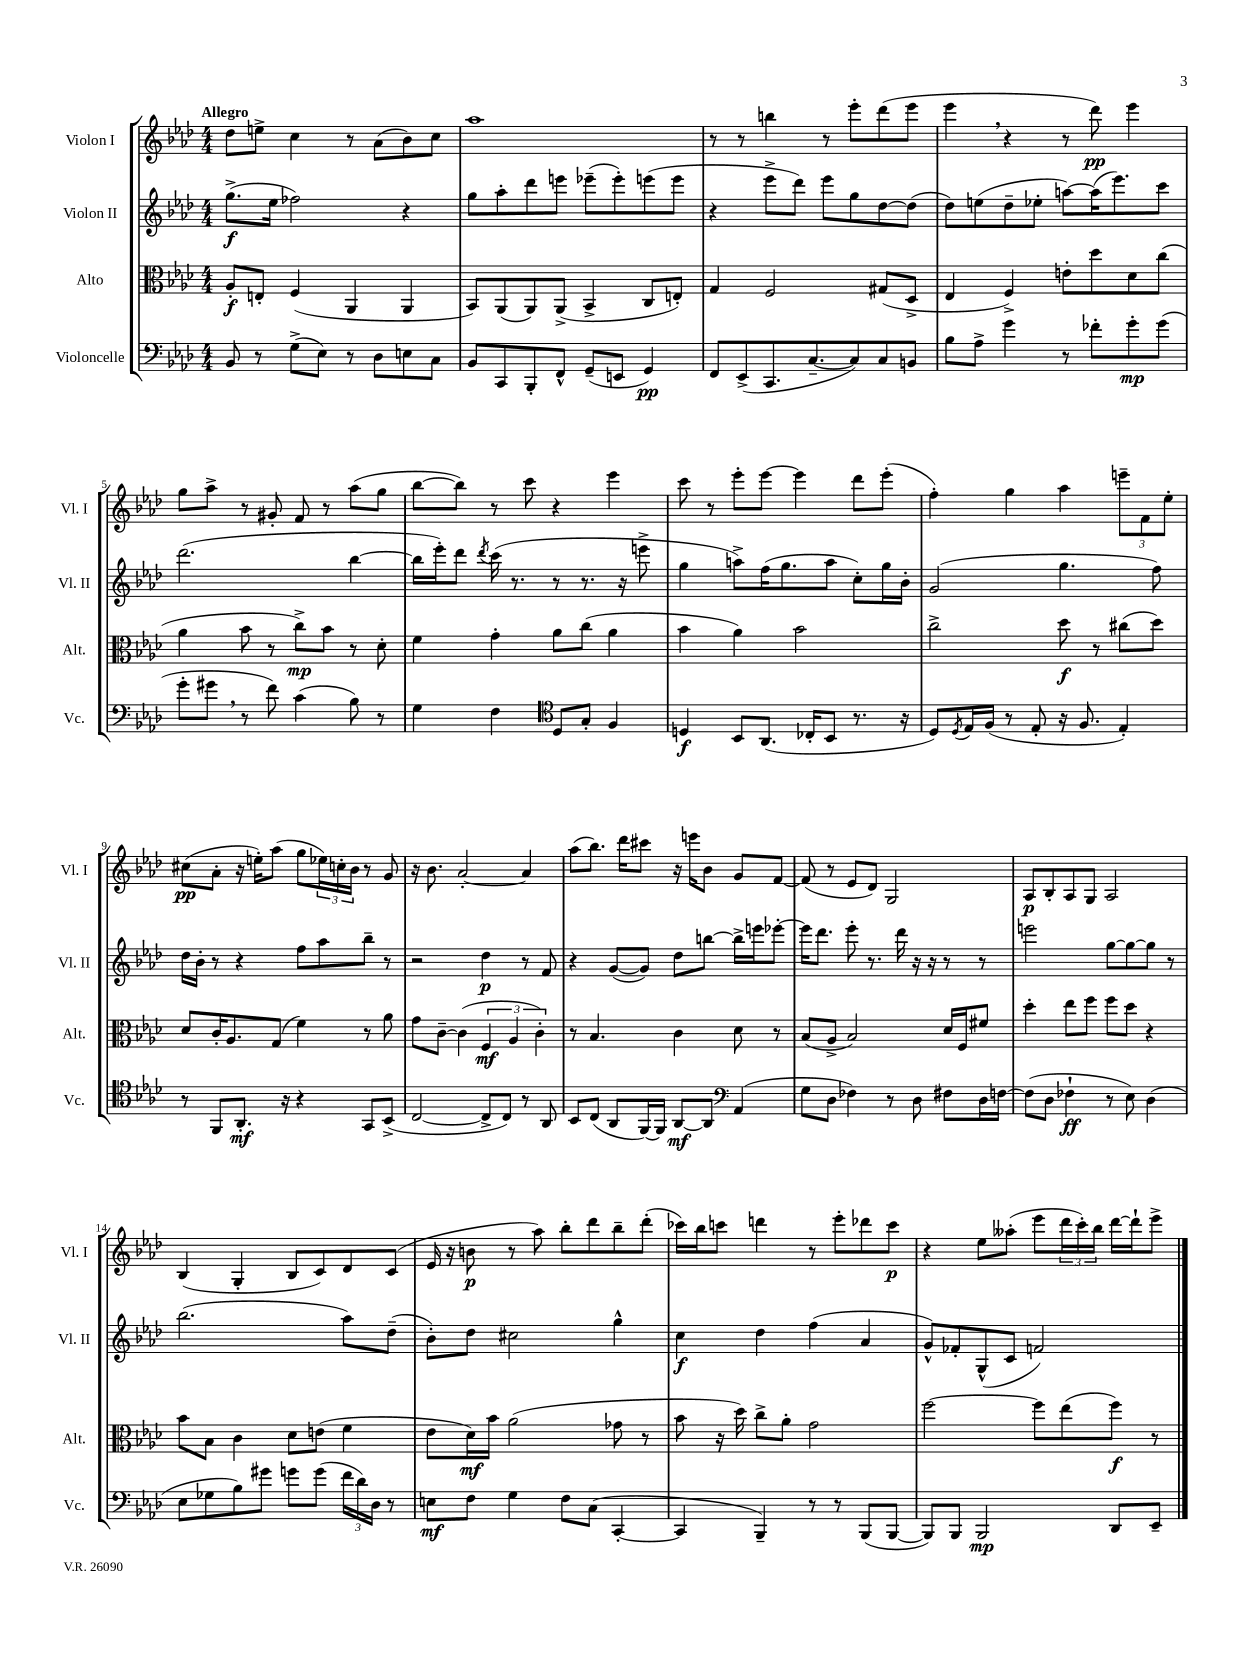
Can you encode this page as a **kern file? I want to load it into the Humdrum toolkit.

**kern	**dynam	**kern	**dynam	**kern	**dynam	**kern	**dynam
*part4	*part4	*part3	*part3	*part2	*part2	*part1	*part1
*staff4	*staff4	*staff3	*staff3	*staff2	*staff2	*staff1	*staff1
*I"Violoncelle	*	*I"Alto	*	*I"Violon II	*	*I"Violon I	*
*I'Vc.	*	*I'Alt.	*	*I'Vl. II	*	*I'Vl. I	*
*clefF4	*	*clefC3	*	*clefG2	*	*clefG2	*
*k[b-e-a-d-]	*	*k[b-e-a-d-]	*	*k[b-e-a-d-]	*	*k[b-e-a-d-]	*
*M4/4	*	*M4/4	*	*M4/4	*	*M4/4	*
=1	=1	=1	=1	=1	=1	=1	=1
!	!	!	!	!	!	!LO:TX:a:B:t=Allegro	!
8BB-/	.	8A-'/L	f	(8.gg^\L	f	8dd-\L	.
8r	.	8En'/J	.	.	.	8een^\J	.
.	.	.	.	16ee-\Jk	.	.	.
(8G^\L	.	(4F/	.	2ff-X\)	.	4cc\	.
8E-\J)	.	.	.	.	.	.	.
8r	.	4AA-/	.	.	.	8r	.
8D-\L	.	.	.	.	.	(8a-\L	.
8En\	.	4AA-/	.	4r	.	8b-\)	.
8C\J	.	.	.	.	.	8cc\J	.
=2	=2	=2	=2	=2	=2	=2	=2
8BB-/L	.	8BB-/L)	.	8gg\L	.	1aa-	.
8CC/	.	(8AA-/	.	8aa-'\	.	.	.
8BBB-'/	.	8AA-/)	.	8ddd-\	.	.	.
8FF^^/J	.	(8AA-^/J	.	8eeen\J	.	.	.
(8GG~/L	.	4BB-^/	.	(8eee-X~\L	.	.	.
8EEn/J	.	.	.	8eee-'\)	.	.	.
4GG/)	pp	8C/L	.	(8eeen\	.	.	.
.	.	8En'/J)	.	8eee\J	.	.	.
=3	=3	=3	=3	=3	=3	=3	=3
8FF/L	.	4G/	.	4r	.	8r	.
(8EE-^/	.	.	.	.	.	8r	.
8.CC/	.	2F/	.	8eee-^\L	.	4bbn\	.
.	.	.	.	8ddd-\J)	.	.	.
[8.C~/	.	.	.	.	.	.	.
.	.	.	.	8eee-\L	.	8r	.
8C/])	.	.	.	8gg\	.	8eee-'\L	.
8C/	.	(8G#X/L	.	[8dd-\	.	(8ddd-\	.
8BBn/J	.	8D-^/J	.	(8dd-\J]	.	8eee-\J	.
=4	=4	=4	=4	=4	=4	=4	=4
8B-\L	.	4E-/	.	8dd-\L)	.	4eee-,\	.
8A-^\J	.	.	.	(8een\	.	.	.
4g\	.	4F^/)	.	8dd-~\	.	4r	.
.	.	.	.	8ee-X'\J	.	.	.
8r	.	8en'\L	.	[8aan\L)	.	8r	.
8f-X'\L	.	8dd-\	.	(16aa\K]	.	8ddd-\)	pp
.	.	.	.	8.eee-\)	.	.	.
8g'\	mp	8d-\	.	.	.	4eee-\	.
(8g\J	.	(8cc\J	.	8ccc\J	.	.	.
!!LO:LB:g=z
=5	=5	=5	=5	=5	=5	=5	=5
8g'\L	.	4a-\	.	(2.ddd-\	.	8gg\L	.
8g#X,\J	.	.	.	.	.	8aa-^\J	.
8r	.	8b-\	.	.	.	8r	.
8f\)	.	8r	.	.	.	8g#X'/	.
(4c\	.	8cc^\L)	mp	.	.	8f/	.
.	.	8b-\J	.	.	.	8r	.
8B-\)	.	8r	.	[4bb-\	.	(8aa-\L	.
8r	.	8d-'\	.	.	.	8gg\J	.
=6	=6	=6	=6	=6	=6	=6	=6
4G\	.	4f\	.	16bb-\LL]	.	[8bb-\L	.
.	.	.	.	16eee-'\J)	.	.	.
.	.	.	.	8ddd-\J	.	8bb-\J])	.
.	.	.	.	8qddd-/	.	.	.
4F\	.	4g'\	.	(16ccc\	.	8r	.
.	.	.	.	8.r	.	.	.
.	.	.	.	.	.	8ccc\	.
*clefC4	*	*	*	*	*	*	*
8D-/L	.	8a-\L	.	8r	.	4r	.
8G'/J	.	(8cc\J	.	8.r	.	.	.
4F/	.	4a-\	.	.	.	4eee-\	.
.	.	.	.	16r	.	.	.
.	.	.	.	8eeen^\	.	.	.
=7	=7	=7	=7	=7	=7	=7	=7
4Dn/	f	4b-\	.	4gg\	.	8ccc\	.
.	.	.	.	.	.	8r	.
8BB-/L	.	4a-\)	.	8aan^\L)	.	8eee-'\L	.
(8.AA-/J	.	.	.	(16ff\K	.	[8eee-\J	.
.	.	.	.	8.gg\	.	.	.
.	.	2b-\	.	.	.	4eee-\]	.
16C-X'/KL	.	.	.	.	.	.	.
8BB-/J	.	.	.	8aa\J	.	.	.
8.r	.	.	.	8cc'\L)	.	8ddd-\L	.
.	.	.	.	16gg\L	.	(8eee-'\J	.
16r	.	.	.	16b-'\JJ	.	.	.
=8	=8	=8	=8	=8	=8	=8	=8
8D-/L)	.	2cc^\	.	(2g/	.	4ff'\)	.
8qD-/	.	.	.	.	.	.	.
16E-/L	.	.	.	.	.	.	.
(16F/JJ	.	.	.	.	.	.	.
8r	.	.	.	.	.	4gg\	.
8E-'/	.	.	.	.	.	.	.
16r	.	8dd-\	f	4.gg\	.	4aa-\	.
8.F/	.	.	.	.	.	.	.
.	.	8r	.	.	.	.	.
4E-'/)	.	(8cc#X\L	.	.	.	12eeen~\L	.
.	.	.	.	.	.	12f\	.
.	.	8dd-\J)	.	8ff\)	.	.	.
.	.	.	.	.	.	12ee-'\J	.
!!LO:LB:g=z
=9	=9	=9	=9	=9	=9	=9	=9
8r	.	8d-/L	.	16dd-\LL	.	(8cc#X\L	pp
.	.	.	.	16b-'\JJ	.	.	.
8FF/L	.	16c'/K	.	8r	.	8a-'\J	.
.	.	8.A-/	.	.	.	.	.
8.AA-'/J	mf	.	.	4r	.	16r	.
.	.	.	.	.	.	16een'\KL)	.
.	.	(8G/J	.	.	.	(8aa-\J	.
16r	.	.	.	.	.	.	.
4r	.	4f\)	.	8ff\L	.	8gg\L	.
.	.	.	.	8aa-\	.	24ee-X\L)	.
.	.	.	.	.	.	24ccn'\	.
.	.	.	.	.	.	24b-\JJ	.
8GG/L	.	8r	.	8bb-~\J	.	8r	.
(8BB-^/J	.	8a-\	.	8r	.	8g/	.
=10	=10	=10	=10	=10	=10	=10	=10
[2C/	.	8g\L	.	2r	.	16r	.
.	.	.	.	.	.	8.b-\	.
.	.	[8c~\J	.	.	.	.	.
.	.	(4c\]	.	.	.	[2a-'/	.
8C^/L]	.	6F/	mf	4dd-\	p	.	.
8C/J)	.	.	.	.	.	.	.
.	.	6A-/	.	.	.	.	.
8r	.	.	.	8r	.	4a-/]	.
.	.	6c'\)	.	.	.	.	.
8AA-/	.	.	.	8f/	.	.	.
=11	=11	=11	=11	=11	=11	=11	=11
8BB-/L	.	8r	.	4r	.	(8aa-\L	.
(8C/J	.	4.B-/	.	.	.	8.bb-\J)	.
8AA-/L	.	.	.	([8g/L	.	.	.
.	.	.	.	.	.	16ddd-\KL	.
[16FF/L)	.	.	.	8g/J])	.	8ccc#X\J	.
16FF/JJ]	.	.	.	.	.	.	.
[8AA-/L	mf	4c\	.	8dd-\L	.	16r	.
.	.	.	.	.	.	16eeen\KL	.
8AA-/J]	.	.	.	[8bbn\J	.	8b-\J	.
*clefF4	*	*	*	*	*	*	*
(4AA-/	.	8d-\	.	16bb^\LL]	.	8g/L	.
.	.	.	.	16eeen\J	.	.	.
.	.	8r	.	[8eee-X'\J	.	[8f/J	.
=12	=12	=12	=12	=12	=12	=12	=12
8G\L	.	(8B-/L	.	16eee-\KL]	.	(8f/]	.
.	.	.	.	8.ddd-\J	.	.	.
8D-\J	.	8A-^/J	.	.	.	8r	.
4F-X\)	.	2B-/)	.	8eee-'\	.	8e-/L	.
.	.	.	.	8.r	.	8d-/J)	.
8r	.	.	.	.	.	2G/	.
.	.	.	.	16ddd-\	.	.	.
8D-\	.	.	.	16r	.	.	.
.	.	.	.	16r	.	.	.
8F#X\L	.	16d-/LL	.	8r	.	.	.
.	.	16F/J	.	.	.	.	.
16D-\L	.	8f#X/J	.	8r	.	.	.
[16Fn\JJ	.	.	.	.	.	.	.
=13	=13	=13	=13	=13	=13	=13	=13
(8F\L]	.	4dd-'\	.	2eeen\	.	8A-/L	p
8D-\J	.	.	.	.	.	8B-'/	.
4F-X`\	ff	8ee-\L	.	.	.	8A-/	.
.	.	8ff\J	.	.	.	8G/J	.
8r	.	8ff\L	.	[8gg\L	.	2A-/	.
8E-\)	.	8dd-\J	.	8gg\_	.	.	.
(4D-\	.	4r	.	8gg\J]	.	.	.
.	.	.	.	8r	.	.	.
!!LO:LB:g=z
=14	=14	=14	=14	=14	=14	=14	=14
8E-\L	.	8b-\L	.	(2.bb-\	.	(4B-/	.
8G-X\	.	8B-\J	.	.	.	.	.
8B-\)	.	4c\	.	.	.	4G'/	.
8g#X\J	.	.	.	.	.	.	.
8gn\L	.	8d-\L	.	.	.	8B-/L	.
(8g\J	.	(8en\J	.	.	.	8c/)	.
24f\LL	.	4f\	.	8aa-\L)	.	8d-/	.
24d-\)	.	.	.	.	.	.	.
24D-\JJ	.	.	.	.	.	.	.
8r	.	.	.	(8dd-~\J	.	(8c/J	.
=15	=15	=15	=15	=15	=15	=15	=15
8En\L	mf	8e-\L	.	8b-'\L)	.	16e-/	.
.	.	.	.	.	.	16r	.
8F\J	.	16d-\L)	mf	8dd-\J	.	8bn\	p
.	.	16b-\JJ	.	.	.	.	.
4G\	.	(2a-\	.	2cc#X\	.	8r	.
.	.	.	.	.	.	8aa-\)	.
8F\L	.	.	.	.	.	8bb-'\L	.
(8C\J	.	.	.	.	.	8ddd-\	.
[4CC'/	.	8g-X\	.	4gg^^\	.	8bb-~\	.
.	.	8r	.	.	.	(8ddd-'\J	.
=16	=16	=16	=16	=16	=16	=16	=16
4CC/]	.	8b-\	.	4cc\	f	16ccc-X\LL)	.
.	.	.	.	.	.	16bb-\J	.
.	.	16r	.	.	.	8cccn\J	.
.	.	16dd-\)	.	.	.	.	.
4BBB-~/)	.	8cc^\L	.	4dd-\	.	4dddn\	.
.	.	8a-'\J	.	.	.	.	.
8r	.	2g\	.	(4ff\	.	8r	.
8r	.	.	.	.	.	8eee-'\L	.
(8BBB-/L	.	.	.	4a-/	.	8ddd-X\	.
[8BBB-/J	.	.	.	.	.	8ccc\J	p
=17	=17	=17	=17	=17	=17	=17	=17
8BBB-/L])	.	[2ff\	.	8g^^/L)	.	4r	.
8BBB-/J	.	.	.	8f-X'/	.	.	.
2BBB-/	mp	.	.	(8G^^/	.	8ee-\L	.
.	.	.	.	8c/J	.	(8aa--X'\J	.
.	.	8ff\L]	.	2fn/)	.	8eee-\L	.
.	.	(8ee-\	.	.	.	24ddd-\L	.
.	.	.	.	.	.	24ccc'\)	.
.	.	.	.	.	.	24bb-\JJ	.
8DD-/L	.	8ff\J)	f	.	.	[16ddd-\LL	.
.	.	.	.	.	.	16ddd-`\J]	.
8EE-~/J	.	8r	.	.	.	8eee-^\J	.
==	==	==	==	==	==	==	==
*-	*-	*-	*-	*-	*-	*-	*-
